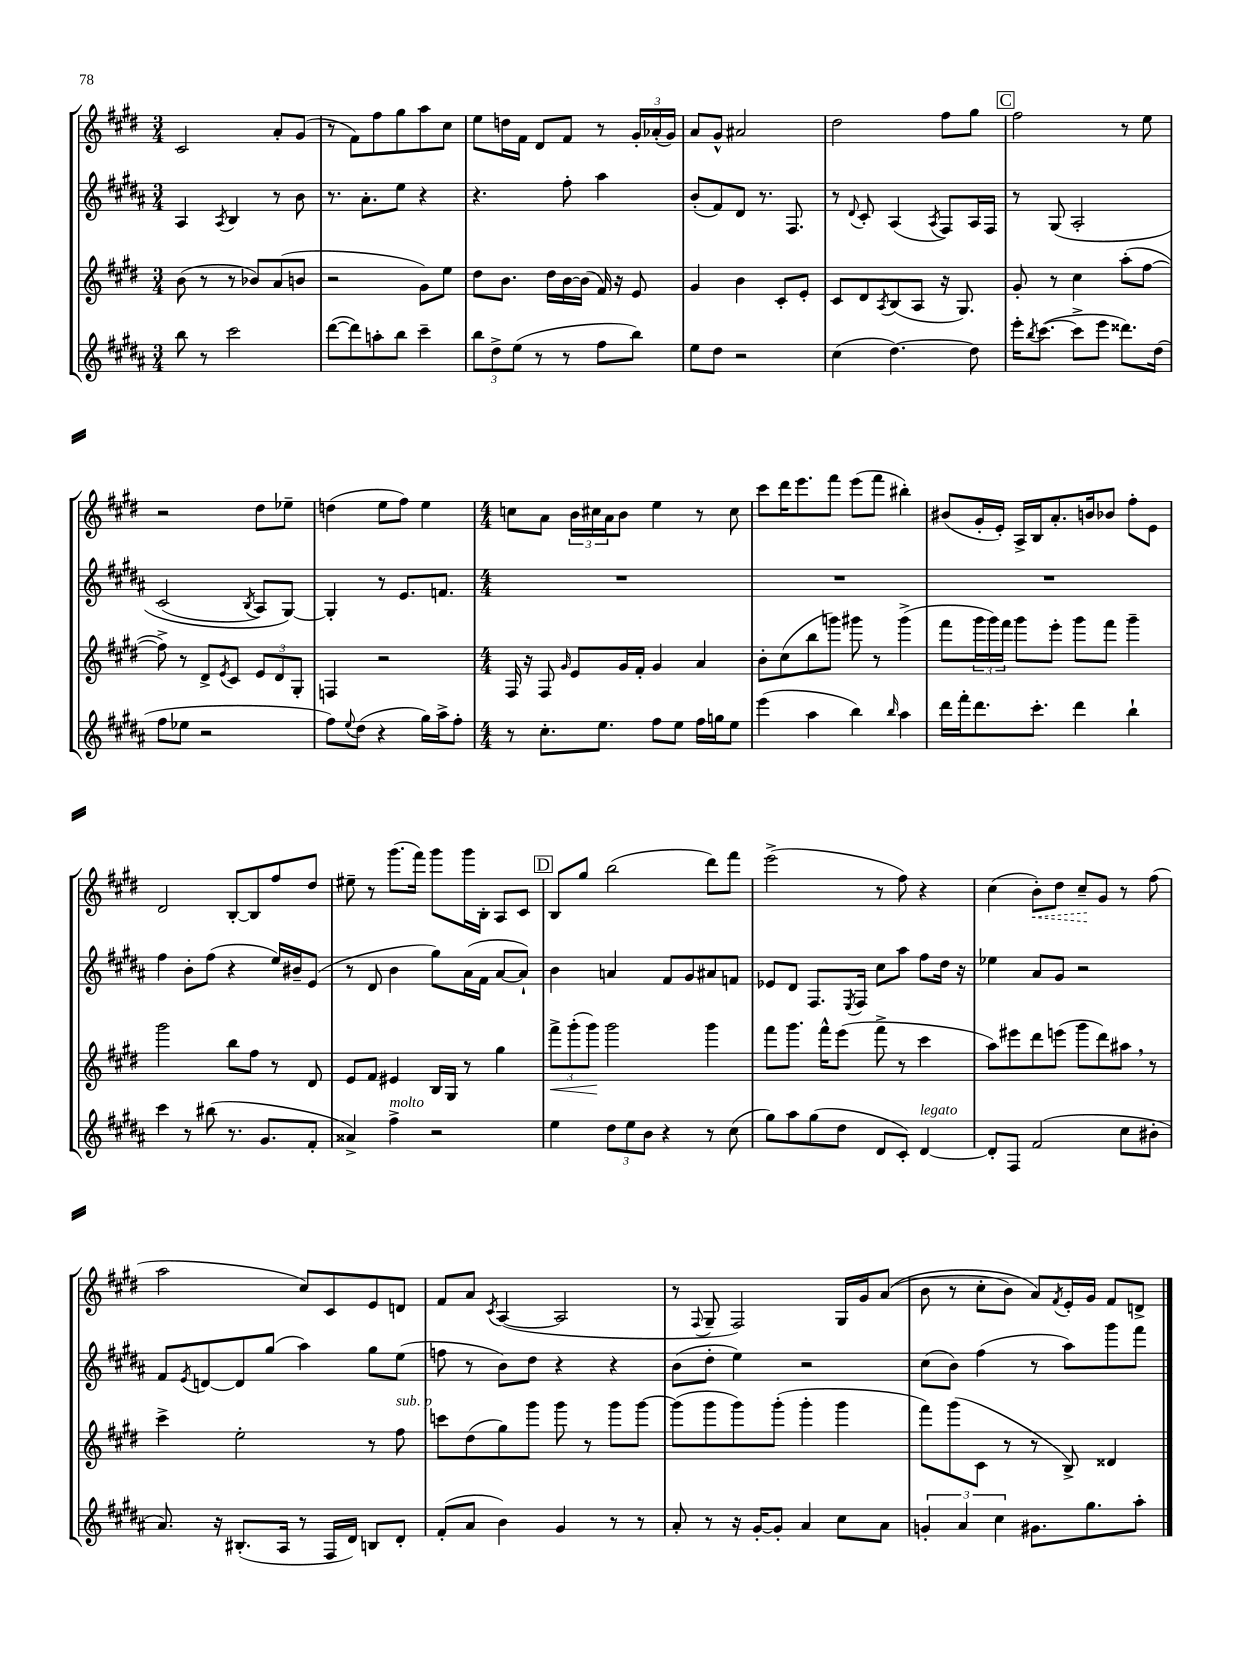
<<
\new StaffGroup <<
\new Staff = "s0" {
    \clef treble \key e \major \numericTimeSignature \time 3/4
    cis'2 a'8-. gis'8( |
    r8 fis'8) fis''8 gis''8 a''8 cis''8 |
    e''8 d''16 fis'16 dis'8 fis'8 r8 \tuplet 3/2 { gis'16-. aes'16-.( gis'16) } |
    a'8 gis'8-^ ais'2 |
    dis''2 fis''8 gis''8 |
    \mark \markup { \box "C" } fis''2 r8 e''8 |
    r2 dis''8 ees''8-- |
    d''4( e''8 fis''8) e''4 |
    \numericTimeSignature \time 4/4 c''8 a'8 \tuplet 3/2 { b'16 cis''16 a'16 } b'8 e''4 r8 cis''8 |
    cis'''8 dis'''16 e'''8. fis'''8 e'''8( fis'''8 bis''4-.) |
    bis'8( gis'16-. e'16-.) a16-> b16 a'8.-. b'16 bes'8 fis''8-. e'8 |
    dis'2 b8~-. b8 fis''8 dis''8 |
    eis''8-- r8 gis'''8.( fis'''16) gis'''8 gis'''16 b16-. a8 cis'8 |
    \mark \markup { \box "D" } b8 gis''8 b''2( dis'''8) fis'''8 |
    e'''2->( r8 fis''8) r4 |
    cis''4( \once \override Hairpin.style = #'dashed-line b'8-.\<) dis''8 cis''8--\! gis'8 r8 fis''8( |
    a''2 cis''8) cis'8 e'8 d'8 |
    fis'8 a'8 \acciaccatura { cis'8 } a4~( a2 |
    r8 \appoggiatura { fis8 } gis8-- fis2) gis16 gis'16 a'8(\( |
    b'8 r8 cis''8-. b'8) a'8\) \acciaccatura { fis'8 } e'16-. gis'16 fis'8 d'8-> \bar "|." |
}
\new Staff = "s1" {
    \clef treble \key b \major \numericTimeSignature \time 3/4
    ais4 \acciaccatura { ais8 } b4 r8 b'8 |
    r8. ais'8.-. e''8 r4 |
    r4. fis''8-. ais''4 |
    b'8-.( fis'8) dis'8 r8. fis8. |
    r8 \appoggiatura { dis'8 } cis'8-. ais4( \acciaccatura { ais8 } fis8) ais16 fis16 |
    \mark \markup { \box "C" } r8 gis8\( ais2-. |
    cis'2( \acciaccatura { b8 } ais8) gis8~\) |
    gis4-. r8 e'8. f'8. |
    \numericTimeSignature \time 4/4 R1 |
    R1 |
    R1 |
    fis''4 b'8-. fis''8( r4 e''16) bis'16-- e'8( |
    r8 dis'8 b'4 gis''8) ais'16( fis'16 ais'8~ ais'8-!) |
    \mark \markup { \box "D" } b'4 a'4 fis'8 gis'8 ais'8 f'8 |
    ees'8 dis'8 fis8. \acciaccatura { e8 } fis16 cis''8 ais''8 fis''8 dis''16 r16 |
    ees''4 ais'8 gis'8 r2 |
    fis'8 \acciaccatura { e'8 } d'8~ d'8 gis''8( ais''4) gis''8 e''8( |
    f''8 r8 b'8) dis''8 r4 r4 |
    b'8( dis''8-. e''4) r2 |
    cis''8( b'8) fis''4( r8 ais''8) gis'''8 fis'''8 \bar "|." |
}
\new Staff = "s2" {
    \clef treble \key e \major \numericTimeSignature \time 3/4
    b'8( r8 r8 bes'8) a'8( b'8 |
    r2 gis'8) e''8 |
    dis''8 b'8. dis''16 b'16~ b'16( fis'16) r16 e'8 |
    gis'4 b'4 cis'8-. e'8-. |
    cis'8 dis'8 \acciaccatura { a8 } b8( a8 r16 gis8.) |
    \mark \markup { \box "C" } gis'8-. r8 cis''4 a''8-.( fis''8~ |
    fis''8->) r8 dis'8-> \acciaccatura { e'8 } cis'8 \tuplet 3/2 { e'8 dis'8 gis8-. } |
    f4 r2 |
    \numericTimeSignature \time 4/4 fis16 r16 fis8 \grace { gis'16 } e'8 gis'16 fis'16-. gis'4 a'4 |
    b'8-. cis''8( b''8 g'''8) gis'''8 r8 gis'''4->( |
    fis'''8 \tuplet 3/2 { gis'''16 gis'''16) fis'''16 } gis'''8 e'''8-. gis'''8 fis'''8 gis'''4-- |
    gis'''2 b''8 fis''8 r8 dis'8 |
    e'8 fis'8 eis'4 b16 gis16 r8 gis''4 |
    \mark \markup { \box "D" } \tuplet 3/2 { fis'''8->\< gis'''8-.( gis'''8\!) } gis'''2 gis'''4 |
    fis'''8 gis'''8. fis'''16-^ e'''8( fis'''8-> r8 cis'''4 |
    a''8) eis'''8 dis'''8 e'''8( gis'''8 dis'''8) ais''8 \breathe r8 |
    cis'''4-> e''2-. r8 fis''8^\markup { \italic "sub. p" } |
    c'''8 dis''8( gis''8) gis'''8 gis'''8 r8 gis'''8 gis'''8~ |
    gis'''8( gis'''8 gis'''8) gis'''8-.( gis'''4-. gis'''4 |
    fis'''8) gis'''8( cis'8 r8 r8 b8->) disis'4 \bar "|." |
}
\new Staff = "s3" {
    \clef treble \key b \major \numericTimeSignature \time 3/4
    b''8 r8 cis'''2 |
    dis'''8~( dis'''8) a''8-. b''8 cis'''4-- |
    \tuplet 3/2 { b''8 dis''8-> e''8( } r8 r8 fis''8 b''8) |
    e''8 dis''8 r2 |
    cis''4( dis''4.~) dis''8 |
    \mark \markup { \box "C" } e'''16-. \acciaccatura { b''8 } cis'''8.~( cis'''8-> e'''8 disis'''8.) dis''16( |
    fis''8 ees''8 r2 |
    fis''8) \appoggiatura { e''8 } dis''8( r4 gis''16) ais''16-> fis''8-. |
    \numericTimeSignature \time 4/4 r8 cis''8.-. e''8. fis''8 e''8 fis''16 g''16 e''8 |
    e'''4( ais''4 b''4) \grace { b''16 } ais''4 |
    dis'''16 fis'''16-. dis'''8. cis'''8.-. dis'''4 b''4-! |
    cis'''4 r8 bis''8( r8. gis'8. fis'8-. |
    aisis'4->) fis''4->^\markup { \italic "molto" } r2 |
    \mark \markup { \box "D" } e''4 \tuplet 3/2 { dis''8 e''8 b'8 } r4 r8 cis''8( |
    gis''8) ais''8 gis''8( dis''8 dis'8 cis'8-.) dis'4~^\markup { \italic "legato" } |
    dis'8-. fis8 fis'2( cis''8 bis'8-. |
    ais'8.) r16 bis8.-.( ais16 r8 fis16 dis'16) b8 dis'8-. |
    fis'8-.( ais'8 b'4) gis'4 r8 r8 |
    ais'8-. r8 r16 gis'16~-. gis'8-. ais'4 cis''8 ais'8 |
    \tuplet 3/2 { g'4-. ais'4 cis''4 } gis'8. gis''8. ais''8-. \bar "|." |
}
>>
>>
\layout { \context { \Score \remove "Bar_number_engraver" } }
